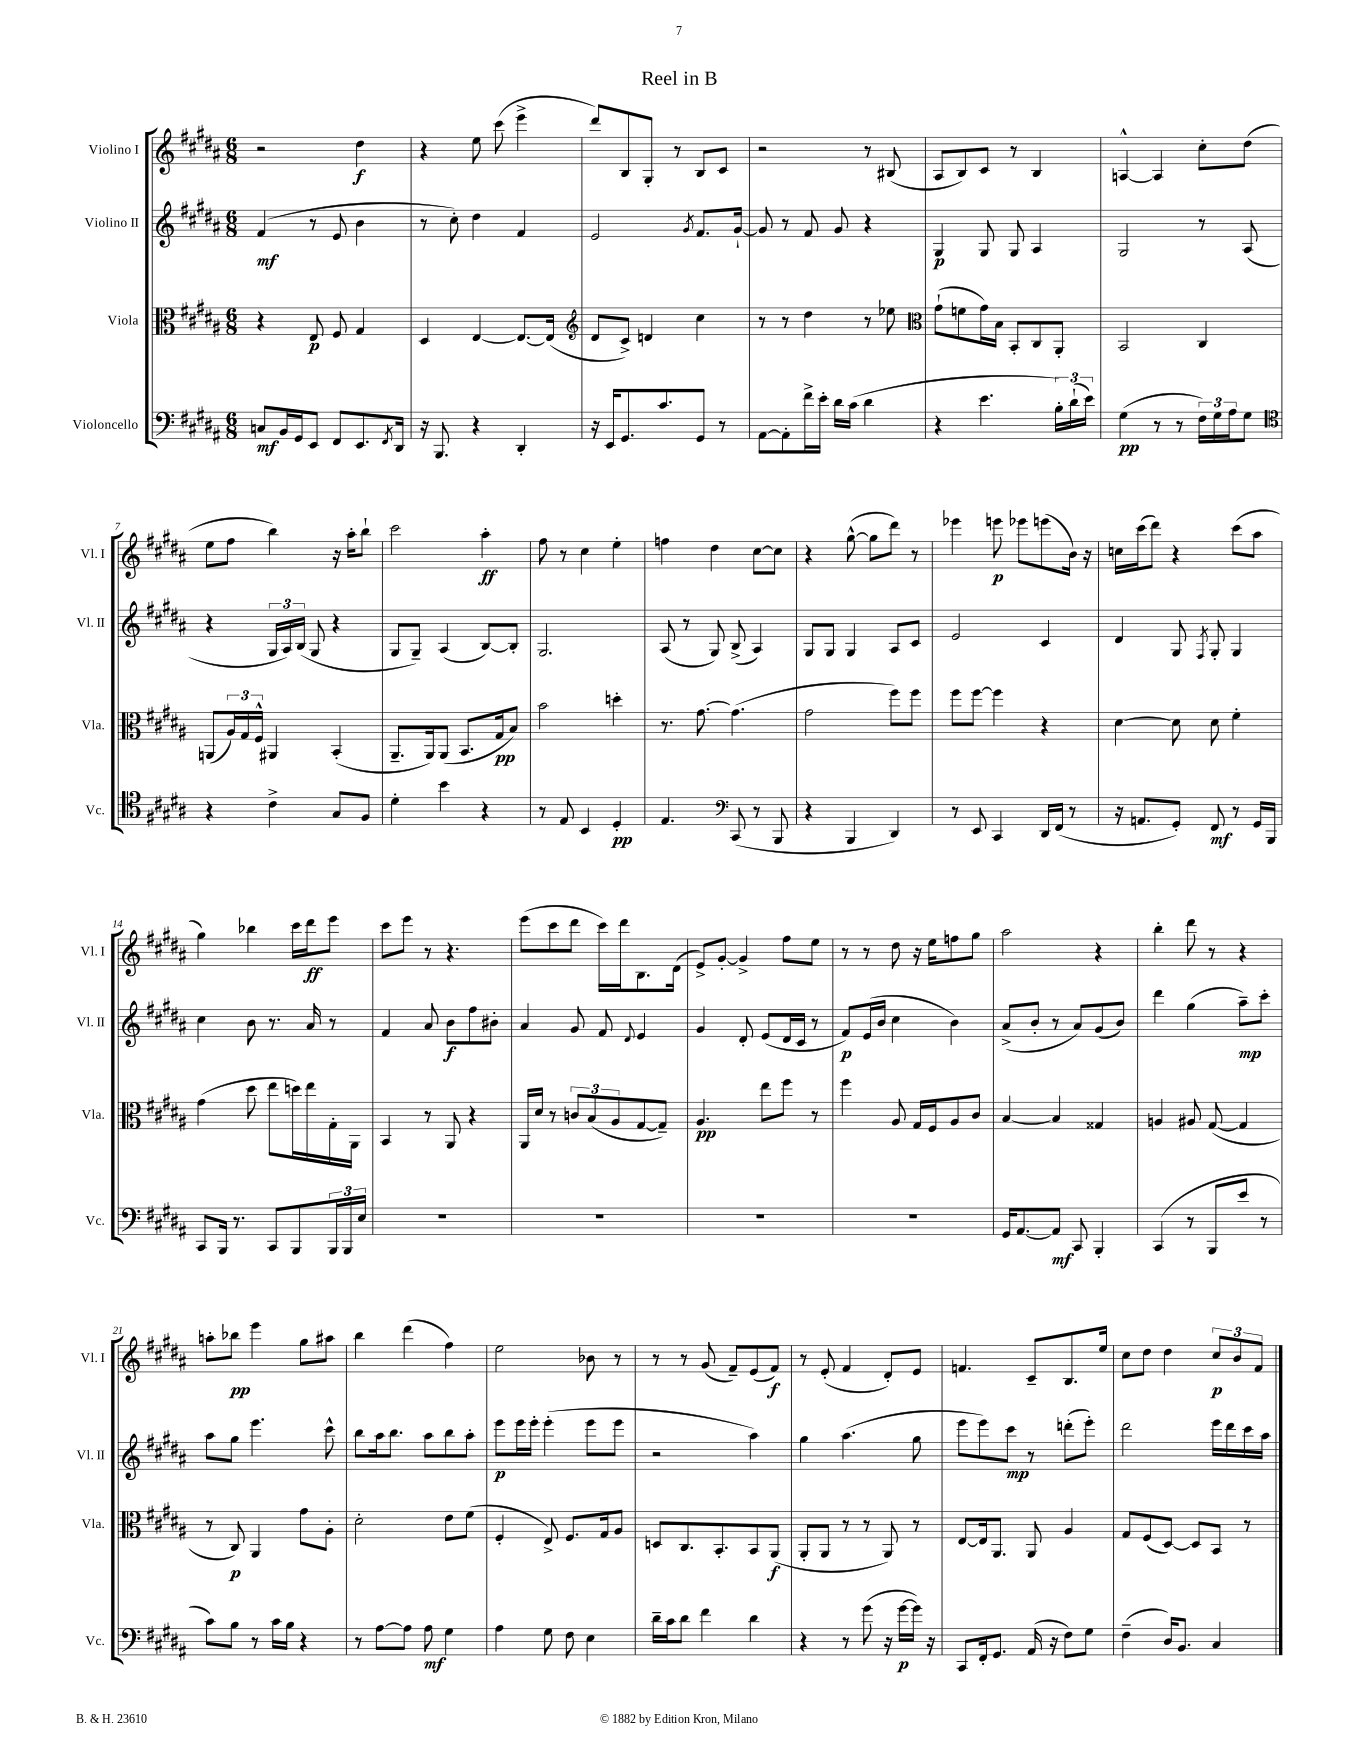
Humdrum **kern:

**kern	**kern	**kern	**kern
*staff4	*staff3	*staff2	*staff1
*clefF4	*clefC3	*clefG2	*clefG2
*k[f#c#g#d#a#]	*k[f#c#g#d#a#]	*k[f#c#g#d#a#]	*k[f#c#g#d#a#]
*M6/8	*M6/8	*M6/8	*M6/8
8C	4r	(4f#	2r
16BB	.	.	.
16GG#	.	.	.
8EE	8E	8r	.
8FF#	8F#	8e	.
8.EE	4G#	4b	4dd#
8qFF#	.	.	.
16DD#	.	.	.
=	=	=	=
16r	4D#	8r	4r
8.BBB	.	.	.
.	.	8cc#')	.
4r	[4E	4dd#	8ee
.	.	.	(8ccc#
4DD#'	8.E_	4f#	4eee^
.	(16E]	.	.
=	=	=	=
*	*clefG2	*	*
16r	8d#	2e	8ddd#)
16EE	.	.	.
8.GG#	8c#^)	.	8B
.	4d	.	8G#'
8.c#	.	.	.
.	.	.	8r
.	.	8qg#	.
8GG#	4cc#	8.f#	8B
8r	.	.	8c#
.	.	[16g#`	.
=	=	=	=
[8AA#	8r	8g#]	2r
8AA#']	8r	8r	.
16f#^	4dd#	8f#	.
16e'	.	.	.
16d#	.	8g#	.
(16c#	.	.	.
4d#	8r	4r	8r
.	8ee-	.	(8B#
=	=	=	=
*	*clefC3	*	*
4r	(8g#`	4G#	8A#
.	8f	.	8B)
4.e	16g#)	8G#	8c#
.	16B	.	.
.	8BB'	8G#	8r
.	8C#	4A#	4B
24B')	8AA#'	.	.
(24d#`	.	.	.
24e)	.	.	.
=	=	=	=
(4G#	2BB	2G#	[4A^^
8r	.	.	4A]
8r	.	.	.
24F#)	4C#	8r	8cc#'
24G#	.	.	.
24A#	.	.	.
8G#	.	(8A#	(8dd#
=	=	=	=
*clefC4	*	*	*
4r	(8AA	4r	8ee
.	24A#)	.	8ff#
.	24G#	.	.
.	24F#^^	.	.
4c#^	4AA#	24G#	4bb)
.	.	24A#)	.
.	.	(24B	.
.	.	8G#	.
8G#	(4BB'	4r	16r
.	.	.	16aa#'
8F#	.	.	8bb`
=	=	=	=
4d#'	8.AA#~	8G#	2ccc#
.	.	8G#~)	.
.	16AA#)	.	.
4b	(8AA#	(4A#	.
.	8.BB	.	.
4r	.	[8B)	4aa#'
.	16G#	.	.
.	8B)	8B']	.
=	=	=	=
8r	2b	2.G#	8ff#
8E	.	.	8r
4BB	.	.	4cc#
4D#'	4dd'	.	4ee'
=	=	=	=
4.E	8.r	(8A#	4ff
.	.	8r	.
.	[8.g#	.	.
.	.	8G#)	4dd#
*clefF4	*	*	*
(8CC#	(4.g#]	(8B^	.
8r	.	4A#)	[8cc#
8BBB	.	.	8cc#]
=	=	=	=
4r	2g#	8G#	4r
.	.	8G#	.
4BBB	.	4G#	([8gg#^^
.	.	.	8gg#]
4DD#)	8ff#)	8A#	8ddd#)
.	8ff#	8c#	8r
=	=	=	=
8r	8ff#	2e	4eee-
8EE	[8ff#	.	.
4CC#	4ff#]	.	8eee
.	.	.	8eee-
16DD#	4r	4c#	(8eee
(16FF#	.	.	.
8r	.	.	16b)
.	.	.	16r
=	=	=	=
16r	[4d#	4d#	16cc
8.AA	.	.	(16ccc#
.	.	.	8ddd#)
8GG#')	8d#]	8G#	4r
.	.	8qF#	.
8FF#	8d#	8G#'	.
8r	4f#'	4G#	(8ccc#
16GG#	.	.	8aa#
16BBB	.	.	.
=	=	=	=
8CC#	(4g#	4cc#	4gg#)
16BBB	.	.	.
8.r	.	.	.
.	8dd#	8b	4bb-
8CC#	8ee	8.r	.
8BBB	16dd)	.	16ccc#
.	16ee	16a#	16ddd#
24BBB	16G#'	8r	8eee
24BBB	.	.	.
.	16AA#	.	.
24E	.	.	.
=	=	=	=
2.r	4BB	4f#	8ccc#
.	.	.	8eee
.	8r	8a#	8r
.	8AA#	8b	4.r
.	4r	8ff#	.
.	.	8b#'	.
=	=	=	=
2.r	16AA#	4a#	(8eee
.	16d#	.	.
.	8r	.	8ccc#
.	12c	8g#	8ddd#
.	(12B	.	.
.	.	8f#	16ccc#)
.	12A#	.	.
.	.	.	16ddd#
.	.	8qqd#	.
.	[8G#	4e	8.B
.	8G#~])	.	.
.	.	.	(16d#
=	=	=	=
2.r	4.A#	4g#	8e^)
.	.	.	[8g#'
.	.	8d#'	4g#^]
.	8ee	(8e	.
.	8ff#	16d#	8ff#
.	.	16c#	.
.	8r	8r	8ee
=	=	=	=
2.r	4ff#	8f#)	8r
.	.	(16e	8r
.	.	16b	.
.	8A#	4cc#	8dd#
.	16G#	.	16r
.	16F#	.	16ee
.	8A#	4b)	8ff
.	8c#	.	8gg#
=	=	=	=
16GG#	[4B	(8a#^	2aa#
[8.AA#	.	.	.
.	.	8b'	.
8AA#]	4B]	8r	.
8CC#	.	8a#)	.
4BBB'	4G##	(8g#	4r
.	.	8b)	.
=	=	=	=
(4CC#	4A	4ddd#	4bb'
8r	8A#	(4gg#	8ddd#
8BBB	([8G#	.	8r
8e	4G#]	8aa#~)	4r
8r	.	8ccc#'	.
=	=	=	=
8c#)	8r	8aa#	8aa'
8B	8C#)	8gg#	8bb-
8r	4AA#	4.eee	4eee
16c#	.	.	.
16B	.	.	.
4r	8g#	.	8gg#
.	8A#'	8ccc#^^	8aa#
=	=	=	=
8r	2d#'	8bb	4bb
[8A#	.	16aa#	.
.	.	8.bb	.
8A#]	.	.	(4ddd#
8A#	.	8aa#	.
4G#	8e	8bb	4ff#)
.	(8f#	8aa#'	.
=	=	=	=
4A#	4F#'	8eee	2ee
.	.	16eee	.
.	.	16eee'	.
8G#	8E^)	(4eee'	.
8F#	8.F#	.	.
4E	.	8eee	8b-
.	16G#	.	.
.	8A#	8eee	8r
=	=	=	=
16d#~	8D	2r	8r
16c#	.	.	.
8d#	8.C#	.	8r
4f#	.	.	(8g#
.	8.BB'	.	.
.	.	.	8f#~)
4d#	8BB	4aa#)	(8e
.	(8AA#	.	8f#)
=	=	=	=
4r	8AA#'	4gg#	8r
.	8AA#	.	(8e'
8r	8r	(4.aa#	4f#
(8g#	8r	.	.
16r	8AA#)	.	8d#')
[16g#	.	.	.
16g#])	8r	8gg#	8e
16r	.	.	.
=	=	=	=
8CC#	[8E	8eee	4.f
16FF#'	16E]	8eee)	.
8.GG#	8.AA#	.	.
.	.	8ccc#	.
(16AA#	8AA#	8r	8c#~
16r	.	.	.
8F#)	4A#	(8ddd'	8.B
8G#	.	8eee')	.
.	.	.	16ee
=	=	=	=
(4F#~	8G#	2ddd#	8cc#
.	(8F#	.	8dd#
16D#)	[8D#)	.	4dd#
8.BB	.	.	.
.	8D#]	.	.
4C#	8BB	16eee	12cc#
.	.	16ddd#	.
.	.	.	12b
.	8r	16ccc#	.
.	.	.	12f#
.	.	16aa#	.
==	==	==	==
*-	*-	*-	*-
